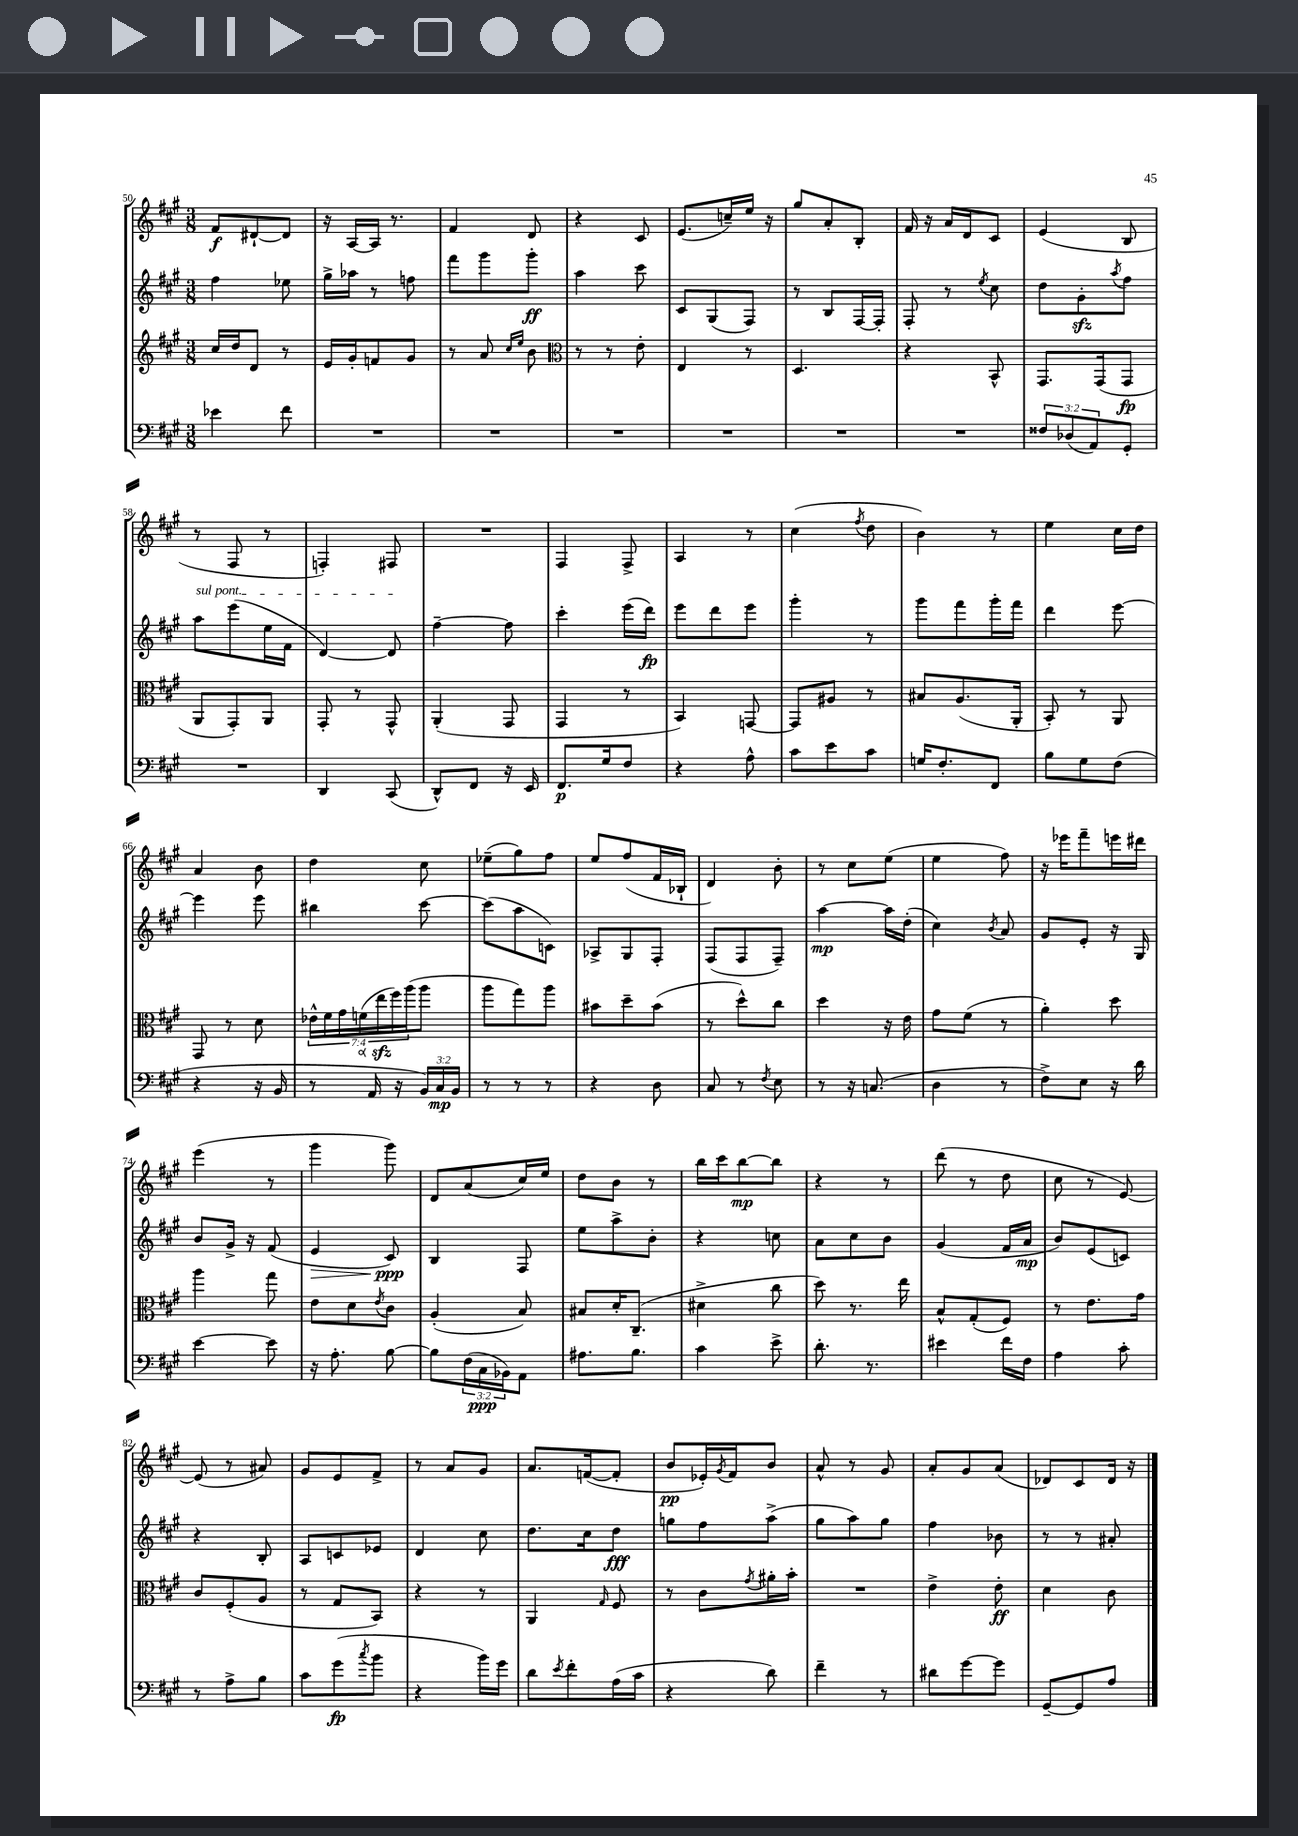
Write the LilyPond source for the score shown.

<<
\new StaffGroup <<
\new Staff = "s0" {
    \clef treble \key a \major \numericTimeSignature \time 3/8
    fis'8\f dis'8~-! dis'8 |
    r16 a16~ a16 r8. |
    fis'4 d'8 |
    r4 cis'8 |
    e'8.( c''16--) e''16 r16 |
    gis''8 a'8-. b8-. |
    fis'16 r16 a'16 d'16 cis'8 |
    e'4( b8 |
    r8 fis8 r8 |
    f4-.) fis8 |
    R4. |
    fis4 fis8-> |
    a4 r8 |
    cis''4( \acciaccatura { fis''8 } d''8 |
    b'4) r8 |
    e''4 cis''16 d''16 |
    a'4 b'8 |
    d''4 cis''8 |
    ees''8--( gis''8) fis''8 |
    e''8 fis''8( fis'16 bes16-! |
    d'4) b'8-. |
    r8 cis''8 e''8( |
    e''4 fis''8) |
    r16 ees'''16 fis'''8-- e'''16 dis'''16 |
    e'''4( r8 |
    gis'''4 gis'''8) |
    d'8 a'8( cis''16) e''16 |
    d''8 b'8 r8 |
    b''16 cis'''16 b''8~\mp b''8 |
    r4 r8 |
    d'''8( r8 d''8 |
    cis''8 r8 e'8~) |
    e'8( r8 ais'8) |
    gis'8 e'8 fis'8-> |
    r8 a'8 gis'8 |
    a'8. f'16~( f'8-. |
    b'8\pp ees'16-.) \acciaccatura { gis'8 } fis'16 b'8 |
    a'8-^ r8 gis'8 |
    a'8-. gis'8 a'8( |
    des'8) cis'8 des'16 r16 \bar "|." |
}
\new Staff = "s1" {
    \clef treble \key a \major \numericTimeSignature \time 3/8
    fis''4 ees''8 |
    gis''16-> aes''16 r8 f''8 |
    fis'''8 gis'''8 gis'''8-.\ff |
    a''4 cis'''8 |
    cis'8 gis8( fis8) |
    r8 b8 fis16~ fis16-. |
    fis8-. r8 \acciaccatura { e''8 } cis''8 |
    d''8 gis'8-.\sfz \acciaccatura { a''8 } fis''8 |
    \once \override TextSpanner.bound-details.left.text = \markup { \italic "sul pont." } a''8\startTextSpan e'''8( e''16 fis'16 |
    d'4~) d'8\stopTextSpan |
    fis''4~-- fis''8 |
    cis'''4-. e'''16( d'''16\fp) |
    e'''8 d'''8 e'''8 |
    gis'''4-. r8 |
    gis'''8 fis'''8 gis'''16-. fis'''16 |
    d'''4 e'''8~ |
    e'''4 e'''8 |
    bis''4 cis'''8~ |
    cis'''8( a''8 c'8) |
    aes8-> gis8 fis8-. |
    fis8( fis8 fis8--) |
    a''4~\mp a''16 d''16-.( |
    cis''4) \acciaccatura { b'8 } a'8 |
    gis'8 e'8-. r16 gis16 |
    b'8 gis'16-> r16 fis'8( |
    e'4\> cis'8\ppp\!) |
    b4 fis8 |
    e''8 a''8-> b'8-. |
    r4 c''8 |
    a'8 cis''8 b'8 |
    gis'4( fis'16 a'16\mp |
    b'8) e'8( c'8) |
    r4 b8-. |
    a8 c'8 ees'8 |
    d'4 cis''8 |
    d''8. cis''16 d''8\fff |
    g''8 fis''8 a''8->( |
    gis''8 a''8) gis''8 |
    fis''4 bes'8 |
    r8 r8 ais'8-. \bar "|." |
}
\new Staff = "s2" {
    \clef treble \key a \major \numericTimeSignature \time 3/8 \override Staff.TupletNumber.text = #tuplet-number::calc-fraction-text
    cis''16 d''16 d'8 r8 |
    e'16 gis'16-. f'8 gis'8 |
    r8 a'8 \grace { cis''16 e''16 } b'8 |
    \clef alto r8 r8 e'8-. |
    e4 r8 |
    d4. |
    r4 b,8-^ |
    gis,8. gis,16( gis,8\fp |
    a,8 gis,8-.) a,8 |
    gis,8-. r8 gis,8-^ |
    a,4-.( gis,8 |
    gis,4 r8 |
    b,4) g,8~ |
    g,8 ais8 r8 |
    bis8 a8.( a,16-. |
    b,8-.) r8 a,8 |
    gis,8 r8 d'8 |
    \tuplet 7/4 { ees'16-^ fis'16 gis'16 \once \override Hairpin.circled-tip = ##t f'16\<( e''16\sfz\! fis''16) a''16( } a''8 |
    a''8 gis''8) a''8 |
    bis'8 d''8-- bis'8( |
    r8 d''8-^) cis''8 |
    d''4 r16 e'16 |
    gis'8 fis'8( r8 |
    a'4-.) d''8 |
    a''4 gis''8 |
    e'8 d'8 \acciaccatura { e'8 } cis'8 |
    a4-.( b8) |
    bis8 d'16-. cis8.--( |
    dis'4-> cis''8 |
    d''8) r8. e''16 |
    b8-^ gis8-.( fis8) |
    r8 e'8. gis'16 |
    cis'8 fis8-.( a8 |
    r8 gis8 b,8) |
    r4 r8 |
    a,4 \grace { gis16 } fis8 |
    r8 cis'8 \acciaccatura { gis'8 } ais'16-. b'16-. |
    R4. |
    e'4-> e'8-.\ff |
    d'4 cis'8 \bar "|." |
}
\new Staff = "s3" {
    \clef bass \key a \major \numericTimeSignature \time 3/8 \override Staff.TupletNumber.text = #tuplet-number::calc-fraction-text
    ees'4 fis'8 |
    R4. |
    R4. |
    R4. |
    R4. |
    R4. |
    R4. |
    \tuplet 3/2 { fisis8 des8( a,8) } gis,8-. |
    R4. |
    d,4 cis,8( |
    d,8-^) fis,8 r16 e,16 |
    fis,8.\p gis16 fis8 |
    r4 a8-^ |
    cis'8 e'8 cis'8 |
    g16 fis8.-. fis,8 |
    b8 gis8 fis8( |
    r4 r16 b,16 |
    r8 a,16 r16 \tuplet 3/2 { b,16) cis16\mp b,16 } |
    r8 r8 r8 |
    r4 d8 |
    cis8 r8 \acciaccatura { fis8 } e8 |
    r8 r16 c8.( |
    d4 r8 |
    fis8->) e8 r16 d'16 |
    e'4~ e'8 |
    r16 a8.-. b8~ |
    b8 \tuplet 3/2 { fis16( cis16\ppp bes,16) } a,8 |
    ais8. b8. |
    cis'4 e'8-> |
    d'8.-. r8. |
    eis'4 fis'16 fis16 |
    a4 cis'8-. |
    r8 a8-> b8 |
    cis'8 gis'8\fp( \acciaccatura { cis''8 } b'8 |
    r4 b'16) gis'16 |
    d'8 \acciaccatura { e'8 } fis'8-. a16( cis'16 |
    r4 d'8) |
    fis'4-- r8 |
    dis'8 gis'8~ gis'8 |
    gis,8~-- gis,8 a8 \bar "|." |
}
>>
>>
\layout { \context { \Score currentBarNumber = #50 } }
